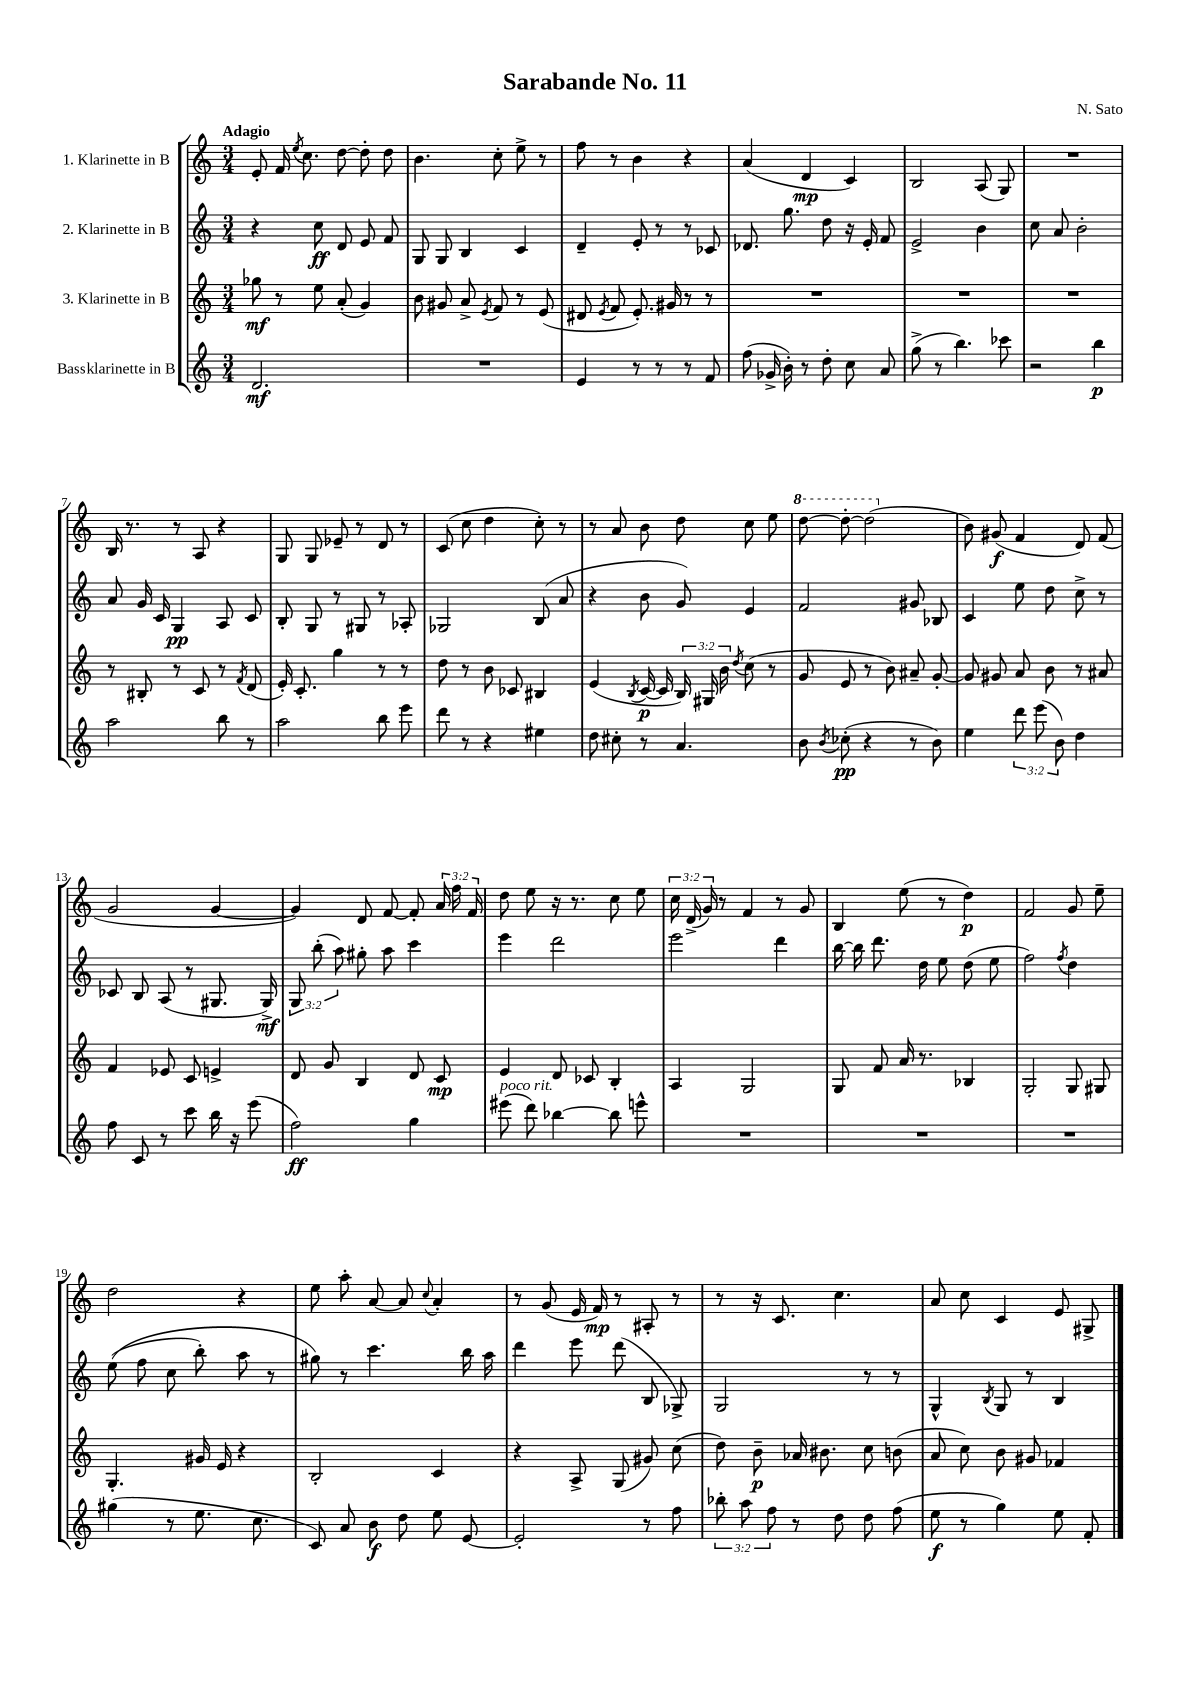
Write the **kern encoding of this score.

**kern	**kern	**kern	**kern
*staff4	*staff3	*staff2	*staff1
*clefG2	*clefG2	*clefG2	*clefG2
*k[]	*k[]	*k[]	*k[]
*M3/4	*M3/4	*M3/4	*M3/4
2.d/	8gg-\	4r	8e'/
.	8r	.	16f/
.	.	.	8qee/
.	.	.	8.cc\
.	8ee\	8cc\	.
.	(8a'/	8d/	[8dd\
.	4g/)	8e/	8dd'\]
.	.	8f/	8dd\
=	=	=	=
2.r	8b\	8G/	4.b\
.	8g#/	8G/	.
.	8a^/	4B/	.
.	8qe/	.	.
.	8f/	.	8cc'\
.	8r	4c/	8ee^\
.	(8e/	.	8r
=	=	=	=
4e/	8d#/	4d~/	8ff\
.	8qe/	.	.
.	8f/	.	8r
8r	8.e'/)	8e'/	4b\
8r	.	8r	.
.	16g#/	.	.
8r	8r	8r	4r
8f/	8r	8c-/	.
=	=	=	=
(8ff\	2.r	8.d-/	(4a/
16g-^/	.	.	.
16b'\)	.	8.gg\	.
8r	.	.	4d/
8dd'\	.	8dd\	.
8cc\	.	16r	4c/)
.	.	16e'/	.
8a/	.	8f/	.
=	=	=	=
(8gg^\	2.r	2e^/	2B/
8r	.	.	.
4.bb\)	.	.	.
.	.	4b\	(8A/
8ccc-\	.	.	8G/)
=	=	=	=
2r	2.r	8cc\	2.r
.	.	8a/	.
.	.	2b'\	.
4bb\	.	.	.
=	=	=	=
2aa\	8r	8a/	16B/
.	.	.	8.r
.	8B#'/	16g/	.
.	.	16c/	.
.	8r	4G/	8r
.	8c/	.	8A/
8bb\	8r	8A/	4r
.	8qf/	.	.
8r	(8d/	8c/	.
=	=	=	=
2aa\	16e'/)	8B'/	8G/
.	8.c'/	.	.
.	.	8G/	8G/
.	4gg\	8r	8e-~/
.	.	8G#/	8r
8bb\	8r	8r	8d/
8eee\	8r	8A-'/	8r
=	=	=	=
8ddd\	8dd\	2G-/	(8c/
8r	8r	.	8cc\
4r	8b\	.	4dd\
.	8c-/	.	.
4ee#\	4B#/	(8B/	8cc'\)
.	.	8a/	8r
=	=	=	=
8dd\	(4e/	4r	8r
8cc#'\	.	.	8a/
.	8qB/	.	.
8r	[16c/	8b\	8b\
.	16c/]	.	.
4.a/	24B/)	8g/)	8dd\
.	24G#/	.	.
.	24b\	.	.
.	8qdd/	.	.
.	(8cc\	4e/	8cc\
.	8r	.	8ee\
=	=	=	=
8b\	8g/	2f/	[8ddd\
8qb/	.	.	.
(8cc-'\	8e/	.	8ddd'\_
4r	8r	.	(2ddd\]
.	8b\)	.	.
8r	8a#~/	8g#/	.
8b\)	[8g'/	8B-/	.
=	=	=	=
4ee\	8g/]	4c/	8b\)
.	8g#/	.	(8g#/
12ddd\	8a/	8ee\	4f/
(12eee\	.	.	.
.	8b\	8dd\	.
12b\)	.	.	.
4dd\	8r	8cc^\	8d/)
.	8a#/	8r	(8f/
=	=	=	=
8ff\	4f/	8c-/	2g/
8c/	.	8B/	.
8r	8e-/	(8A/	.
8ccc\	8c/	8r	.
16bb\	4e^/	8.G#/	[4g/
16r	.	.	.
(8eee\	.	.	.
.	.	16G#^/)	.
=	=	=	=
2ff\)	8d/	12G/	4g/])
.	.	(12bb'\	.
.	8g/	.	.
.	.	12aa\)	.
.	4B/	8gg#'\	8d/
.	.	8aa\	[8f/
4gg\	8d/	4ccc\	8f'/]
.	8c/	.	24a/
.	.	.	24ff\
.	.	.	24f/
=	=	=	=
(8eee#\	4e/	4eee\	8dd\
8ddd\)	.	.	8ee\
[4bb-\	8d/	2ddd\	16r
.	.	.	8.r
.	8c-/	.	.
8bb-\]	4B'/	.	8cc\
8eee^^\	.	.	8ee\
=	=	=	=
2.r	4A/	2eee\	24cc\
.	.	.	(24d^/
.	.	.	24g/)
.	.	.	8r
.	2G/	.	4f/
.	.	4ddd\	8r
.	.	.	8g/
=	=	=	=
2.r	8G/	[16bb\	4B/
.	.	16bb\]	.
.	8f/	8.ddd\	.
.	16a/	.	(8ee\
.	8.r	16dd\	.
.	.	8ee\	8r
.	4B-/	(8dd\	4dd\)
.	.	8ee\	.
=	=	=	=
2.r	2G'/	2ff\)	2f/
.	.	8qff/	.
.	8G/	4dd\	8g/
.	8G#/	.	8ee~\
=	=	=	=
(4gg#\	4.G'/	&((8ee\	2dd\
.	.	8ff\	.
8r	.	8cc\	.
8.ee\	16g#/	8bb'\)	.
.	16e/	.	.
.	4r	8aa\	4r
8.cc\	.	.	.
.	.	8r	.
=	=	=	=
8c/)	2B'/	8gg#\&)	8ee\
8a/	.	8r	8aa'\
8b\	.	4.ccc\	[8a/
8dd\	.	.	8a/]
.	.	.	8qqcc/
8ee\	4c/	.	4a'/
[8e/	.	16bb\	.
.	.	16aa\	.
=	=	=	=
2e'/]	4r	4ddd\	8r
.	.	.	(8g/
.	8A^/	8eee\	16e/
.	.	.	16f/)
.	(8G/	(8ddd\	8r
8r	8g#/)	8B/	8A#'/
8ff\	(8cc\	8G-^/)	8r
=	=	=	=
12bb-'\	8dd\)	2G/	8r
12aa\	.	.	.
.	8b~\	.	16r
12ff\	.	.	.
.	.	.	8.c/
8r	16a-/	.	.
.	8.b#\	.	.
8dd\	.	.	4.cc\
8dd\	8cc\	8r	.
(8ff\	(8b\	8r	.
=	=	=	=
8ee\	8a/	4G^^/	8a/
8r	8cc\)	.	8cc\
.	.	8qB/	.
4gg\)	8b\	8G/	4c/
.	8g#/	8r	.
8ee\	4f-/	4B/	8e/
8f'/	.	.	8G#^/
==	==	==	==
*-	*-	*-	*-
